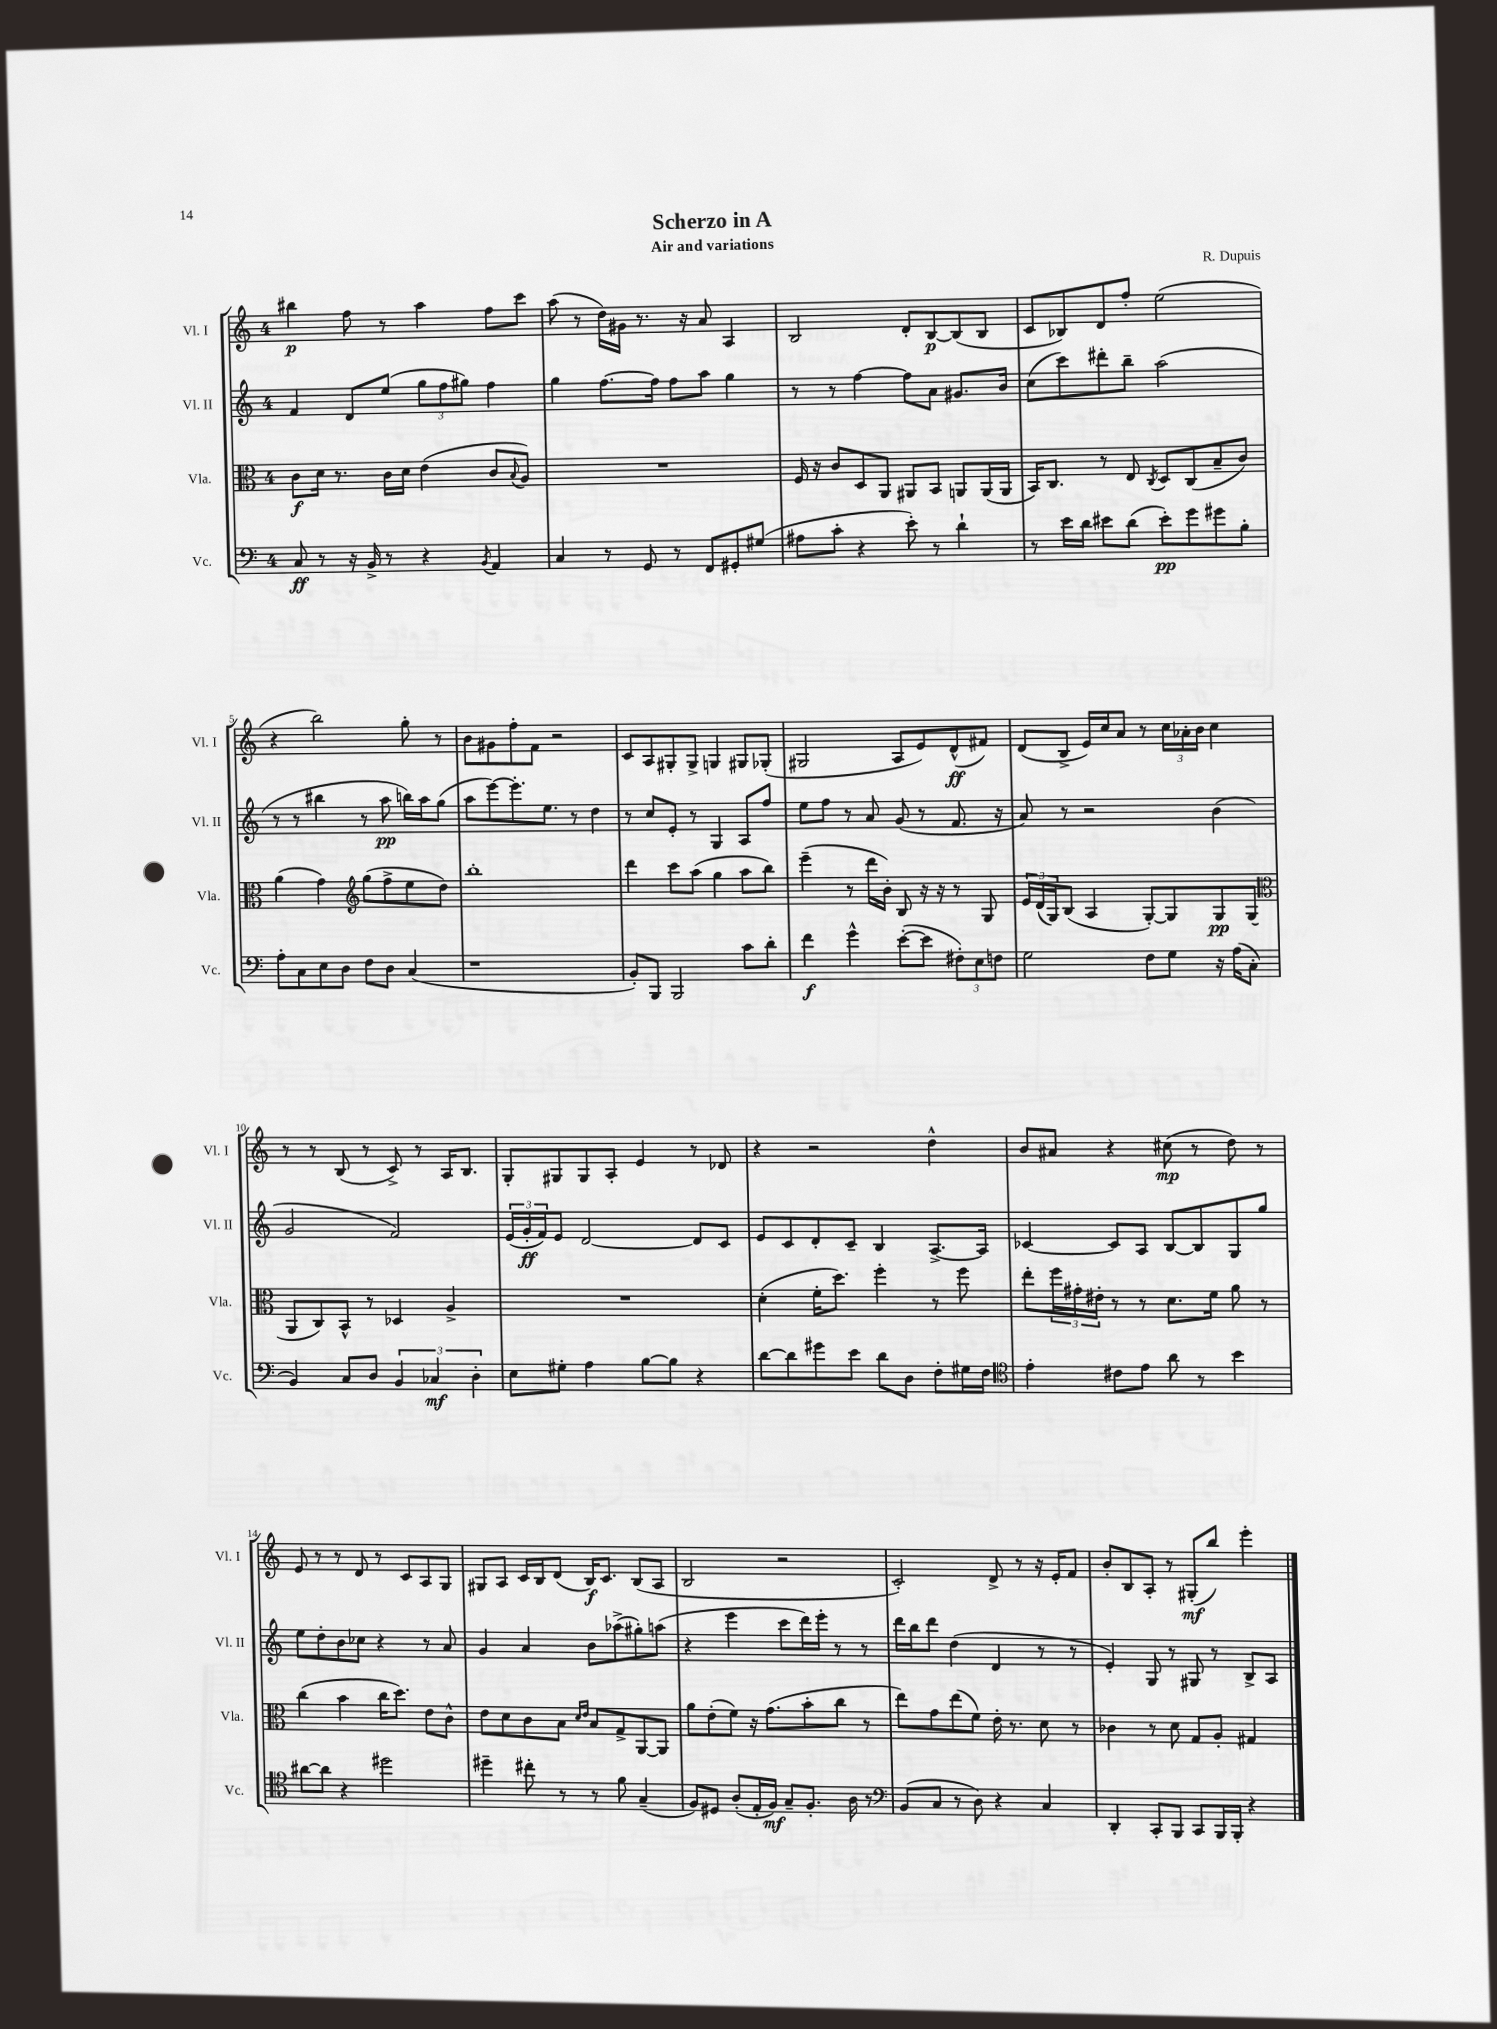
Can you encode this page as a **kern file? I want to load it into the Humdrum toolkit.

**kern	**kern	**kern	**kern
*staff4	*staff3	*staff2	*staff1
*clefF4	*clefC3	*clefG2	*clefG2
*k[]	*k[]	*k[]	*k[]
*M4/4	*M4/4	*M4/4	*M4/4
8C/	8c\L	4f/	4bb#\
8r	16d\Jk	.	.
.	8.r	.	.
16r	.	8d/L	8ff\
16BB^/	.	.	.
8r	16c\LL	(8ee/J	8r
.	16d\JJ	.	.
4r	(4e\	12gg\L	4aa\
.	.	12ff\	.
.	.	12gg#\J)	.
8qBB/	.	.	.
4AA/	8c/L	4ff\	8ff\L
.	8qqB/	.	.
.	8A/J)	.	8ccc\J
=	=	=	=
4C/	1r	4gg\	(8aa\
.	.	.	8r
8r	.	[8.ff\L	16dd\LL)
.	.	.	16g#\JJ
8GG/	.	.	8.r
.	.	16ff\]Jk	.
8r	.	8ff\L	.
.	.	.	16r
8FF/L	.	8aa\J	8a/
8GG#'/	.	4gg\	4A/
(8G#/J	.	.	.
=	=	=	=
8A#\L	16F/	8r	2B/
.	16r	.	.
8c'\J	8c/L	8r	.
4r	8D/	[4ff\	.
.	8AA/J	.	.
8e'\)	8AA#/L	8ff\]L	8d'/L
8r	8BB/J	8a\J	[8B/
4d`\	8AA/L	8.g#/L	(8B/]
.	(16AA/L	.	8B/J
.	16AA/JJ	16b/Jk	.
=	=	=	=
8r	16BB/LK)	(8cc\L	8c/L
.	8.C/J	.	.
16e\LL	.	8ccc\)	8B-/)
16d\JJ	.	.	.
8e#\L	8r	8ddd#'\	8d/
(8d\J	8E/	8bb~\J	8ff'/J
.	8qC/	.	.
8e#'\L)	8D/L	(2aa\	(2ee\
8g\	(8C/	.	.
8g#\	8B~/	.	.
8B'\J	8c/J)	.	.
=	=	=	=
8A'\L	(4a\	8r	4r
8C\	.	8r	.
8E\	4g\)	4bb#\	2bb\)
8D\J	.	.	.
*	*clefG2	*	*
8F\L	(8gg\L	8r	.
8D\J	8ff^\	8aa\	.
(4C/	8ee\	16bb\LL)	8gg'\
.	.	16aa\J	.
.	8dd\J)	(8gg\J	8r
=	=	=	=
1r	1bb'	8aa\L	8b\L
.	.	[8eee\)	8g#\
.	.	8.eee'\]	8ff'\
.	.	.	8f\J
.	.	8.ee\J	.
.	.	.	2r
.	.	8r	.
.	.	4dd\	.
=	=	=	=
8BB'/L)	4ddd\	8r	8c/L
8BBB/J	.	8cc/L	8A/
2BBB/	8ccc\L	8e'/J	8G#'/
.	(8aa\J	8r	8G#^/J
.	4gg\	4G/	4G/
8c\L	8aa\L	8A/L	8G#/L
8d'\J	8bb\J)	8ff/J	(8G-'/J
=	=	=	=
4f\	(4eee~\	8ee\L	2G#/
.	.	8ff\J	.
4g^^\	8r	8r	.
.	16ddd\LL	8a/	.
.	16b'\JJ)	.	.
([8e'\L	8B/	(8g/	8A/L
8e\]J	16r	8r	8e/)
.	16r	.	.
12F#'\L)	8r	8.f/	(8d^^/
12E\	.	.	.
.	8G/	.	8f#/J)
12F\J	.	.	.
.	.	16r	.
=	=	=	=
2G\	24e/LL	8a/)	(8d/L
.	(24d/	.	.
.	24G/J)	.	.
.	(8B/J	8r	8B^/J
.	4A/	2r	16e/LL)
.	.	.	16cc/J
.	.	.	8a/J
8F\L	[8G'/L)	.	8r
8G\J	8G/]	.	24cc\LL
.	.	.	24a-'\
.	.	.	24b\JJ
16r	8G/	(4b\	4cc\
(16A\LK	.	.	.
8C'\J	(8G/J	.	.
=	=	=	=
*	*clefC3	*	*
4BB/)	8AA/L	2g/	8r
.	8C/)	.	8r
8C/L	8BB^^/J	.	(8B/
8D/J	8r	.	8r
6BB/	4D-/	2f/)	8c^/)
.	.	.	8r
6C-/	.	.	.
.	4A^/	.	16A/LK
.	.	.	8.B/J
6D'\	.	.	.
=	=	=	=
8E\L	1r	(24e/LL	8G'/L
.	.	24g'/	.
.	.	24f/J)	.
8G#'\J	.	8e/J	8G#/
4A\	.	[2d/	8G#/
.	.	.	8A'/J
[8B\L	.	.	4e/
8B\]J	.	.	.
4r	.	8d/]L	8r
.	.	8c/J	8d-/
=	=	=	=
[8d\L	(4d'\	8e/L	4r
8d\]	.	8c/	.
8g#\	16f'\LK	8d'/	2r
.	8.dd\J)	.	.
8e\J	.	8c~/J	.
8d\L	4ff'\	4B/	.
8D\J	.	.	.
8F'\L	8r	[8.A^/L	4dd^^\
16G#\L	8ff\	.	.
16F\JJ	.	16A/]Jk	.
=	=	=	=
*clefC4	*	*	*
4e'\	8ee'\L	[4c-/	8b/L
.	24ff\L	.	8a#/J
.	24g#'\	.	.
.	24e#'\JJ	.	.
8c#\L	8r	8c-/]L	4r
8e\J	8r	8A/J	.
8a\	8.d\L	[8B/L	(8cc#\
8r	.	8B/]	8r
.	16f\Jk	.	.
4b\	8a\	8G/	8dd\)
.	8r	8gg/J	8r
=	=	=	=
[8a#\L	(4cc\	8ee\L	8e/
8a#\]J	.	8dd'\	8r
4r	4b\	8b\	8r
.	.	8cc-\J	8d/
2dd#\	16cc\LK	4r	8r
.	8.dd\J)	.	.
.	.	.	8c/L
.	8e\L	8r	8A/
.	8c^^\J	8a/	8G/J
=	=	=	=
4dd#~\	8e\L	4g/	8G#/L
.	8d\	.	8A/J
8cc#'\	8c\	4a/	16c/LL
.	.	.	16B/J
8r	8B\J	.	(8d/J
.	16qqd/LL	.	.
.	16qqe/JJ	.	.
8r	8B/L	8b\L	16B/LK)
.	.	.	8.c/J
8f\	8G^/	(8aa-^\	.
(4G~/	[8AA/	8gg#'\)	(8B/L
.	8AA/]J	(8aa\J	8A/J
=	=	=	=
8F/L)	8a\L	4r	2B/
8D#/J	(8e'\	.	.
(8A'/L	8f\J)	4eee\	.
16E'/L	16r	.	.
16F/JJ)	(8.g\L	.	.
8G~/L	.	8ccc\L	2r
8.F'/J	8b'\	16ddd\L)	.
.	.	16eee'\JJ	.
.	8cc\J	8r	.
16A\	.	.	.
8r	8r	8r	.
=	=	=	=
*clefF4	*	*	*
(8BB/L	8ee\L)	16ddd\LL	2c'/)
.	.	16bb\J	.
8C/J	8g\	8ddd\J	.
8r	(8ee\	(4dd\	.
8D\)	8f\J)	.	.
4r	16e'\	4d/	8d^/
.	8.r	.	.
.	.	.	8r
4C/	8d\	8r	16r
.	.	.	16e'/LK
.	8r	8r	8f/J
=	=	=	=
4DD'/	4c-\	4e'/)	8b'/L
.	.	.	8B/
8CC'/L	8r	8G/	8A'/J
8BBB/J	8d\	8r	8r
8CC/L	8G/L	8G#/	(8G#'/L
16BBB/L	8A'/J	8r	8bb/J)
16BBB'/JJ	.	.	.
4r	4G#/	8B^/L	4eee'\
.	.	8A/J	.
==	==	==	==
*-	*-	*-	*-
